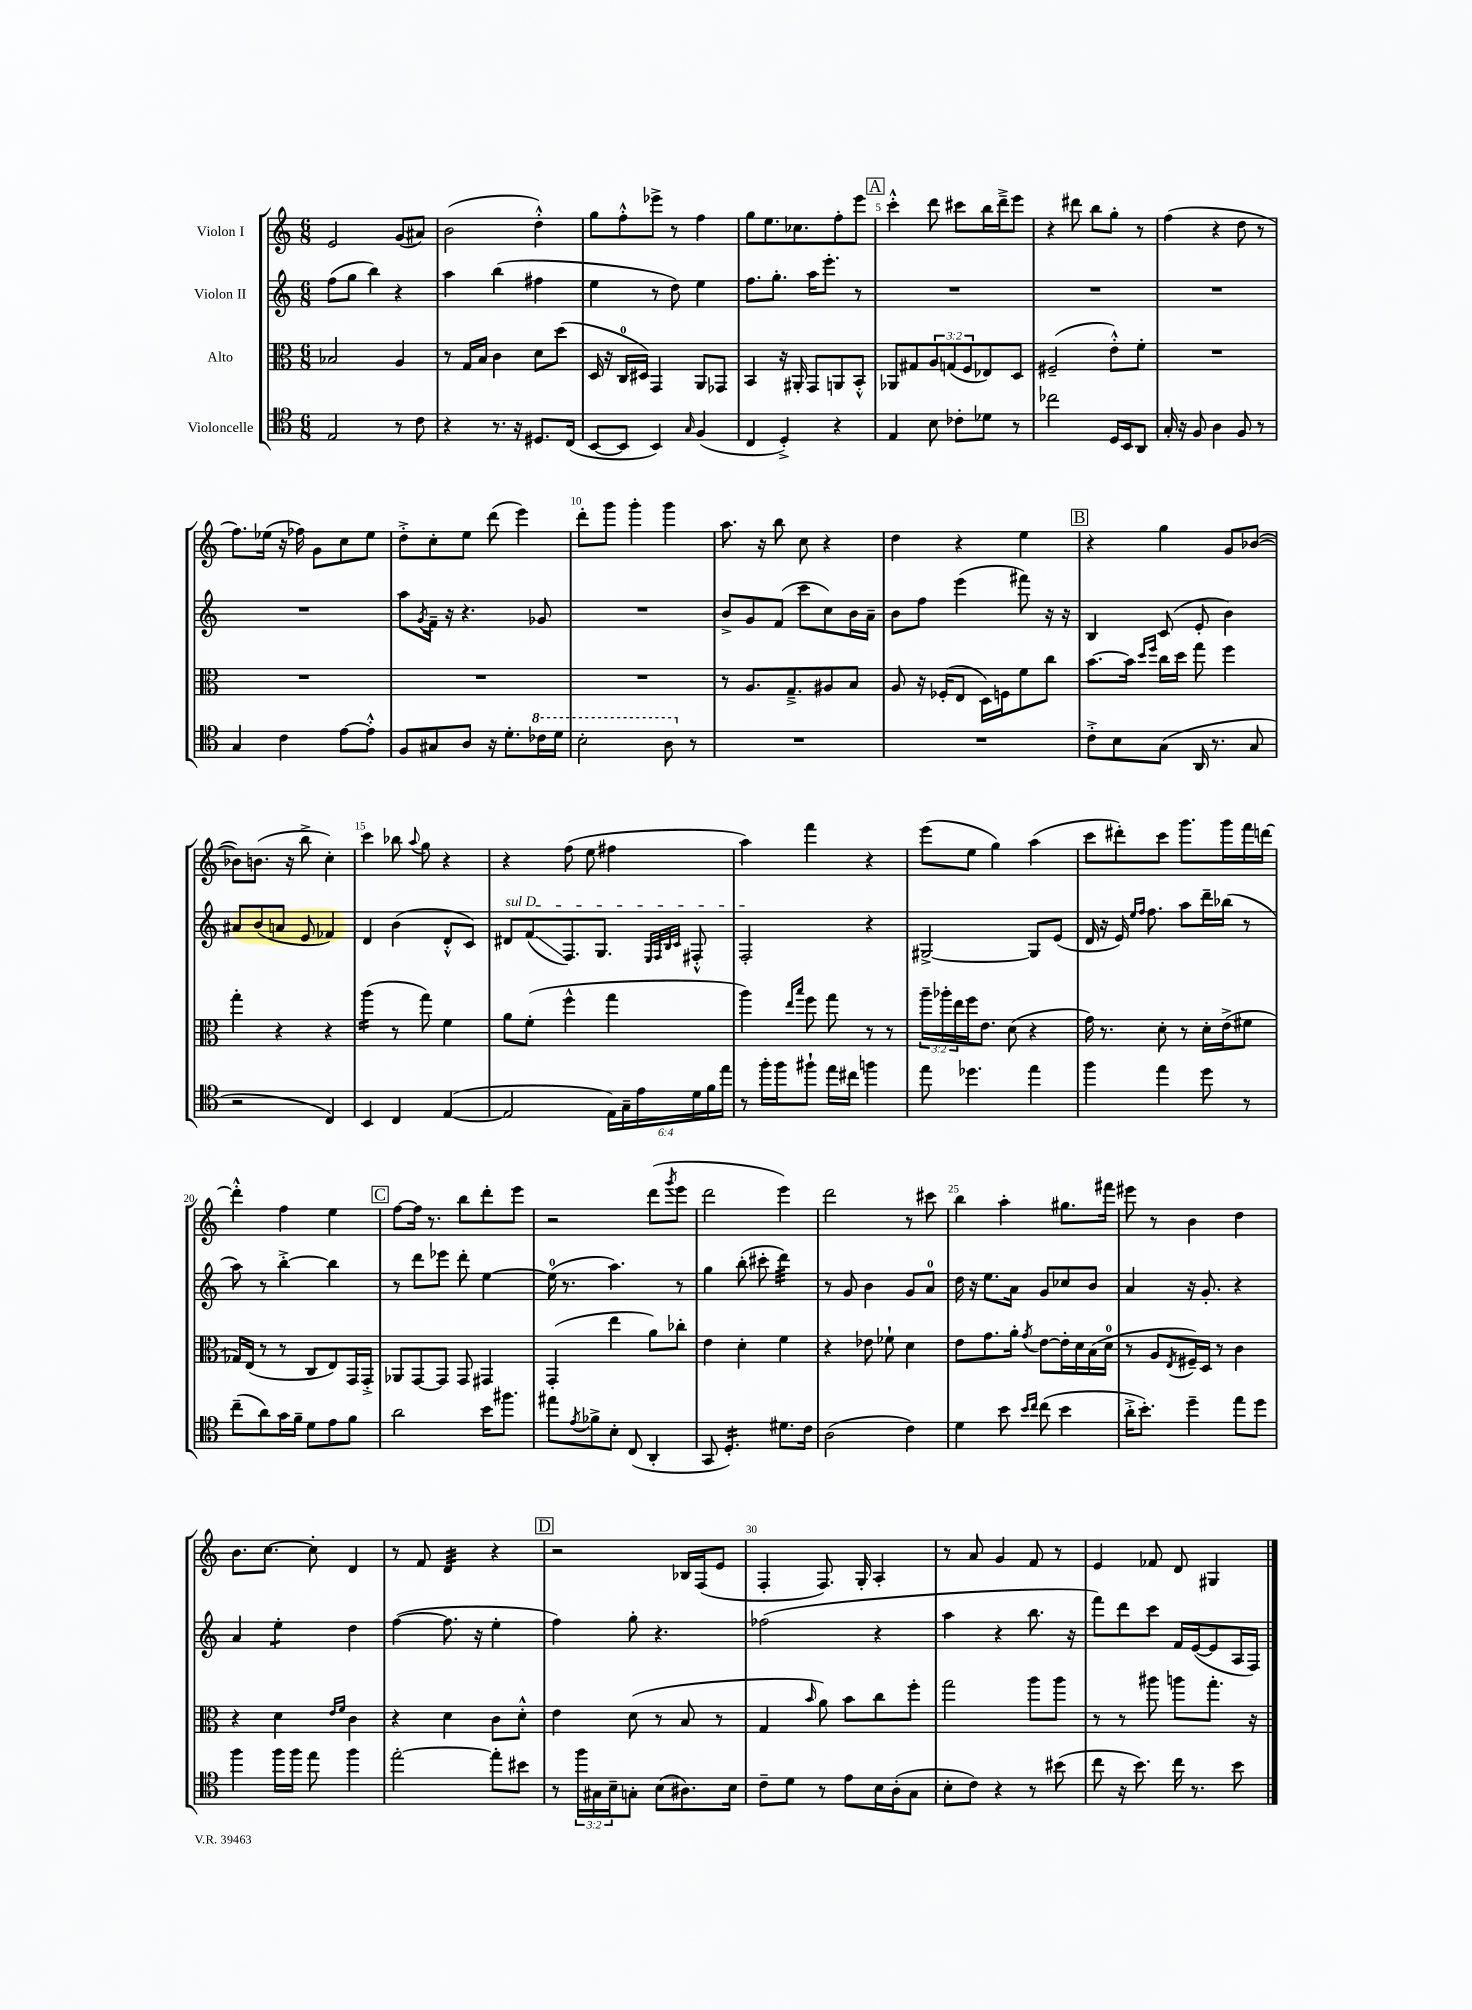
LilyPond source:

<<
\new StaffGroup <<
\new Staff = "s0" \with { instrumentName = "Violon I" } {
    \clef treble \key c \major \numericTimeSignature \time 6/8
    e'2 g'8( ais'8) |
    b'2( d''4-.-^) |
    g''8 f''8-.-^ ees'''8-> r8 f''4 |
    g''8 e''8. ces''8. f''8-. e'''8 |
    \mark \markup { \box "A" } c'''4-.-^ d'''8 cis'''8 b''16 d'''16---> e'''8 |
    r4 dis'''8 b''8 g''8-. r8 |
    f''4( r4 d''8 r8 |
    f''8.) ees''16( r16 fes''16) g'8 c''8 ees''8 |
    d''8-.-> c''8-. e''8 d'''8( e'''4) |
    d'''8-. g'''8 g'''4-. g'''4 |
    a''8. r16 b''8 c''8 r4 |
    d''4 r4 e''4 |
    \mark \markup { \box "B" } r4 g''4 g'8 bes'8~( |
    bes'8) b'8.( r16 b''8-> c''4-.) |
    c'''4 bes''8 \appoggiatura { a''8 } g''8 r4 |
    r4 f''8( e''8 fis''4 |
    a''4) f'''4 r4 |
    e'''8( e''8 g''4) a''4( |
    c'''8 dis'''8-.) c'''8 g'''8. g'''16 f'''16 d'''16~ |
    d'''4-.-^ f''4 e''4 |
    \mark \markup { \box "C" } f''8~ f''16 r8. b''8 d'''8-. e'''8 |
    r2 d'''8( \acciaccatura { g'''8 } e'''8 |
    d'''2 e'''4) |
    d'''2 r8 cis'''8 |
    b''4 a''4-. gis''8. fis'''16 |
    eis'''8 r8 b'4 d''4 |
    b'8. c''8.~ c''8-. d'4 |
    r8 f'8 d'4:32 r4 |
    \mark \markup { \box "D" } r2 bes16 f16( e'8 |
    f4-. f8.) g16-. a4-. |
    r8 a'8 g'4 f'8 r8 |
    e'4 fes'8 d'8 gis4 \bar "|." |
}
\new Staff = "s1" \with { instrumentName = "Violon II" } {
    \clef treble \key c \major \numericTimeSignature \time 6/8
    f''8( g''8 b''4) r4 |
    a''4 b''4( fis''4 |
    e''4 r8 d''8) e''4 |
    f''8. g''8.-. a''16 e'''8.-. r8 |
    \mark \markup { \box "A" } R2. |
    R2. |
    R2. |
    R2. |
    a''8 \acciaccatura { g'8 } f'16-- r16 r4. ges'8 |
    R2. |
    b'8-> g'8 f'8( c'''8 c''8) b'16 a'16-- |
    b'8 f''8 e'''4( fis'''8) r16 r16 |
    \mark \markup { \box "B" } b4 c'8( e'8-. b'4) |
    ais'8 b'8( a'8 e'8 fes'4) |
    d'4 b'4( d'8-.-^ c'8) |
    \once \override TextSpanner.bound-details.left.text = \markup { \italic "sul D" } dis'8\startTextSpan f'8\glissando( f8.) g8. \grace { e32 f32 b32 c'32 } fis8-.-^ |
    f2-.\stopTextSpan r4 |
    gis2~-> gis8 e'8( |
    d'16 r16 e'16) \grace { e''16 f''16 } f''8. a''8 d'''16-- bes''16( r8 |
    a''8) r8 b''4~-.-> b''4 |
    \mark \markup { \box "C" } r8 d'''8 ees'''8 d'''8-. e''4~ |
    e''16-0( r8. a''4.) r8 |
    g''4 b''8-.( cis'''8-. d'''4:32) |
    r8 g'8 b'4 g'8 a'8-0 |
    d''16 r16 e''8. a'16 g'8 ces''8 b'8 |
    a'4 r16 g'8.-. r4 |
    a'4 e''4:8-. d''4 |
    f''4~( f''8. r16 e''4-. |
    \mark \markup { \box "D" } f''4) g''8-. r4. |
    fes''2( r4 |
    a''4 r4 b''8. r16 |
    f'''8) d'''8 c'''8 f'16 e'16~( e'8 a16 f16) \bar "|." |
}
\new Staff = "s2" \with { instrumentName = "Alto" } {
    \clef alto \key c \major \numericTimeSignature \time 6/8 \override Staff.TupletNumber.text = #tuplet-number::calc-fraction-text
    bes2 a4 |
    r8 g16 b16 c'4 d'8 d''8( |
    d16 r16 c16-0 dis16) g,4 a,8 ges,8 |
    b,4 r16 ais,16-. g,8 a,8 b,8-.-^ |
    \mark \markup { \box "A" } aes,8 gis8 \tuplet 3/2 { a8 g8( f8 } ees8) d8 |
    fis2--( e'8-.-^) f'8-. |
    R2. |
    R2. |
    R2. |
    R2. |
    r8 a8. g8.---> ais8 b8 |
    a8 r16 fes16-.( e8 d16) f16 f'8 c''8 |
    \mark \markup { \box "B" } b'8.~ b'16 \grace { d''16 f''16 } c''16 d''16 g''8 f''4 |
    g''4-. r4 r4 |
    a''4:16( r8 g''8) f'4 |
    a'8 f'8-.( f''4-^ g''4 |
    a''4) \grace { e''16 b''16 } f''8 g''8 r8 r8 |
    \tuplet 3/2 { a''16-- aes''16-. e''16 } f''16 e'8. d'8( r4 |
    g'16) r8. d'8-. r8 d'16-. e'16->( fis'8 |
    ges16) e16( r8 r8 c8 e8) g,16 g,16-.-> |
    \mark \markup { \box "C" } aes,8 g,8~ g,8 g,8 gis,4 |
    g,4-.( e''4 a'8) ces''8-. |
    e'4 d'4-. f'4 |
    r4 ees'8 fes'8-! d'4 |
    e'8 g'8. a'16-. \acciaccatura { g'8 } e'8~ e'16-. d'16 b16( d'16-0 |
    r8 a8 \acciaccatura { e8 } fis16--) d16 r8 c'4 |
    r4 d'4 \grace { e'16 f'16 } c'4 |
    r4 d'4 c'8 d'8-.-^ |
    \mark \markup { \box "D" } e'4 d'8( r8 b8 r8 |
    g4 \grace { b'16 } a'8) b'8 c''8 f''8-. |
    g''2 a''8 a''8 |
    r8 r8 ais''8 a''8 g''8.-. r16 \bar "|." |
}
\new Staff = "s3" \with { instrumentName = "Violoncelle" } {
    \clef tenor \key c \major \numericTimeSignature \time 6/8 \override Staff.TupletNumber.text = #tuplet-number::calc-fraction-text
    e2 r8 c'8 |
    r4 r8. r16 dis8. c16( |
    b,8~ b,8 b,4) \grace { g16 } f4( |
    c4 d4-.->) r4 |
    \mark \markup { \box "A" } e4 b8 ces'8-. des'8 r8 |
    ces''2 d16 b,16 a,8 |
    g16-. r16 f8 a4 f8 r8 |
    g4 c'4 e'8~ e'8-.-^ |
    f8 gis8 a8 r16 d'8.-. \ottava #1 ces''16 d''16 |
    b'2-. a'8 \ottava #0 r8 |
    R2. |
    R2. |
    \mark \markup { \box "B" } c'8-.-> b8 g8( a,16 r8. g8 |
    r2 c4) |
    b,4 c4 e4~( |
    e2 \tuplet 6/4 { e16) g16-- e'16 d'16 f'16 e''16 } |
    r8 f''16-. f''16 fis''8-! e''16 cis''16 f''4 |
    e''8 des''4. e''4 |
    f''4 e''4 d''8 r8 |
    c''8--( a'8) g'16 f'16-- d'8 e'8 f'8 |
    \mark \markup { \box "C" } a'2 b'16 fis''8. |
    eis''8 \acciaccatura { e'8 } fes'8-> b8-. c8( a,4-. |
    g,8 d4.:16-.) dis'8. c'16 |
    a2( c'4) |
    d'4 b'8 \grace { b'16 c''16 } c''8( b'4 |
    a'16-.-> b'8.-.) d''4-- e''8 d''8 |
    f''4 f''16 f''16 e''8 f''4 |
    e''2~-. e''8-. bis'8 |
    \mark \markup { \box "D" } r8 \tuplet 3/2 { f''16 gis16 b16-- } g8-. b8( ais8.) b16 |
    c'8-- d'8 r8 e'8 b16 a16-.( g8 |
    b8-. c'8) r4 r8 bis'8( |
    c''8 r16 b'8.) c''16 r8. b'8 \bar "|." |
}
>>
>>
\layout { \context { \Score \override BarNumber.break-visibility = ##(#f #t #t) barNumberVisibility = #(every-nth-bar-number-visible 5) } }
